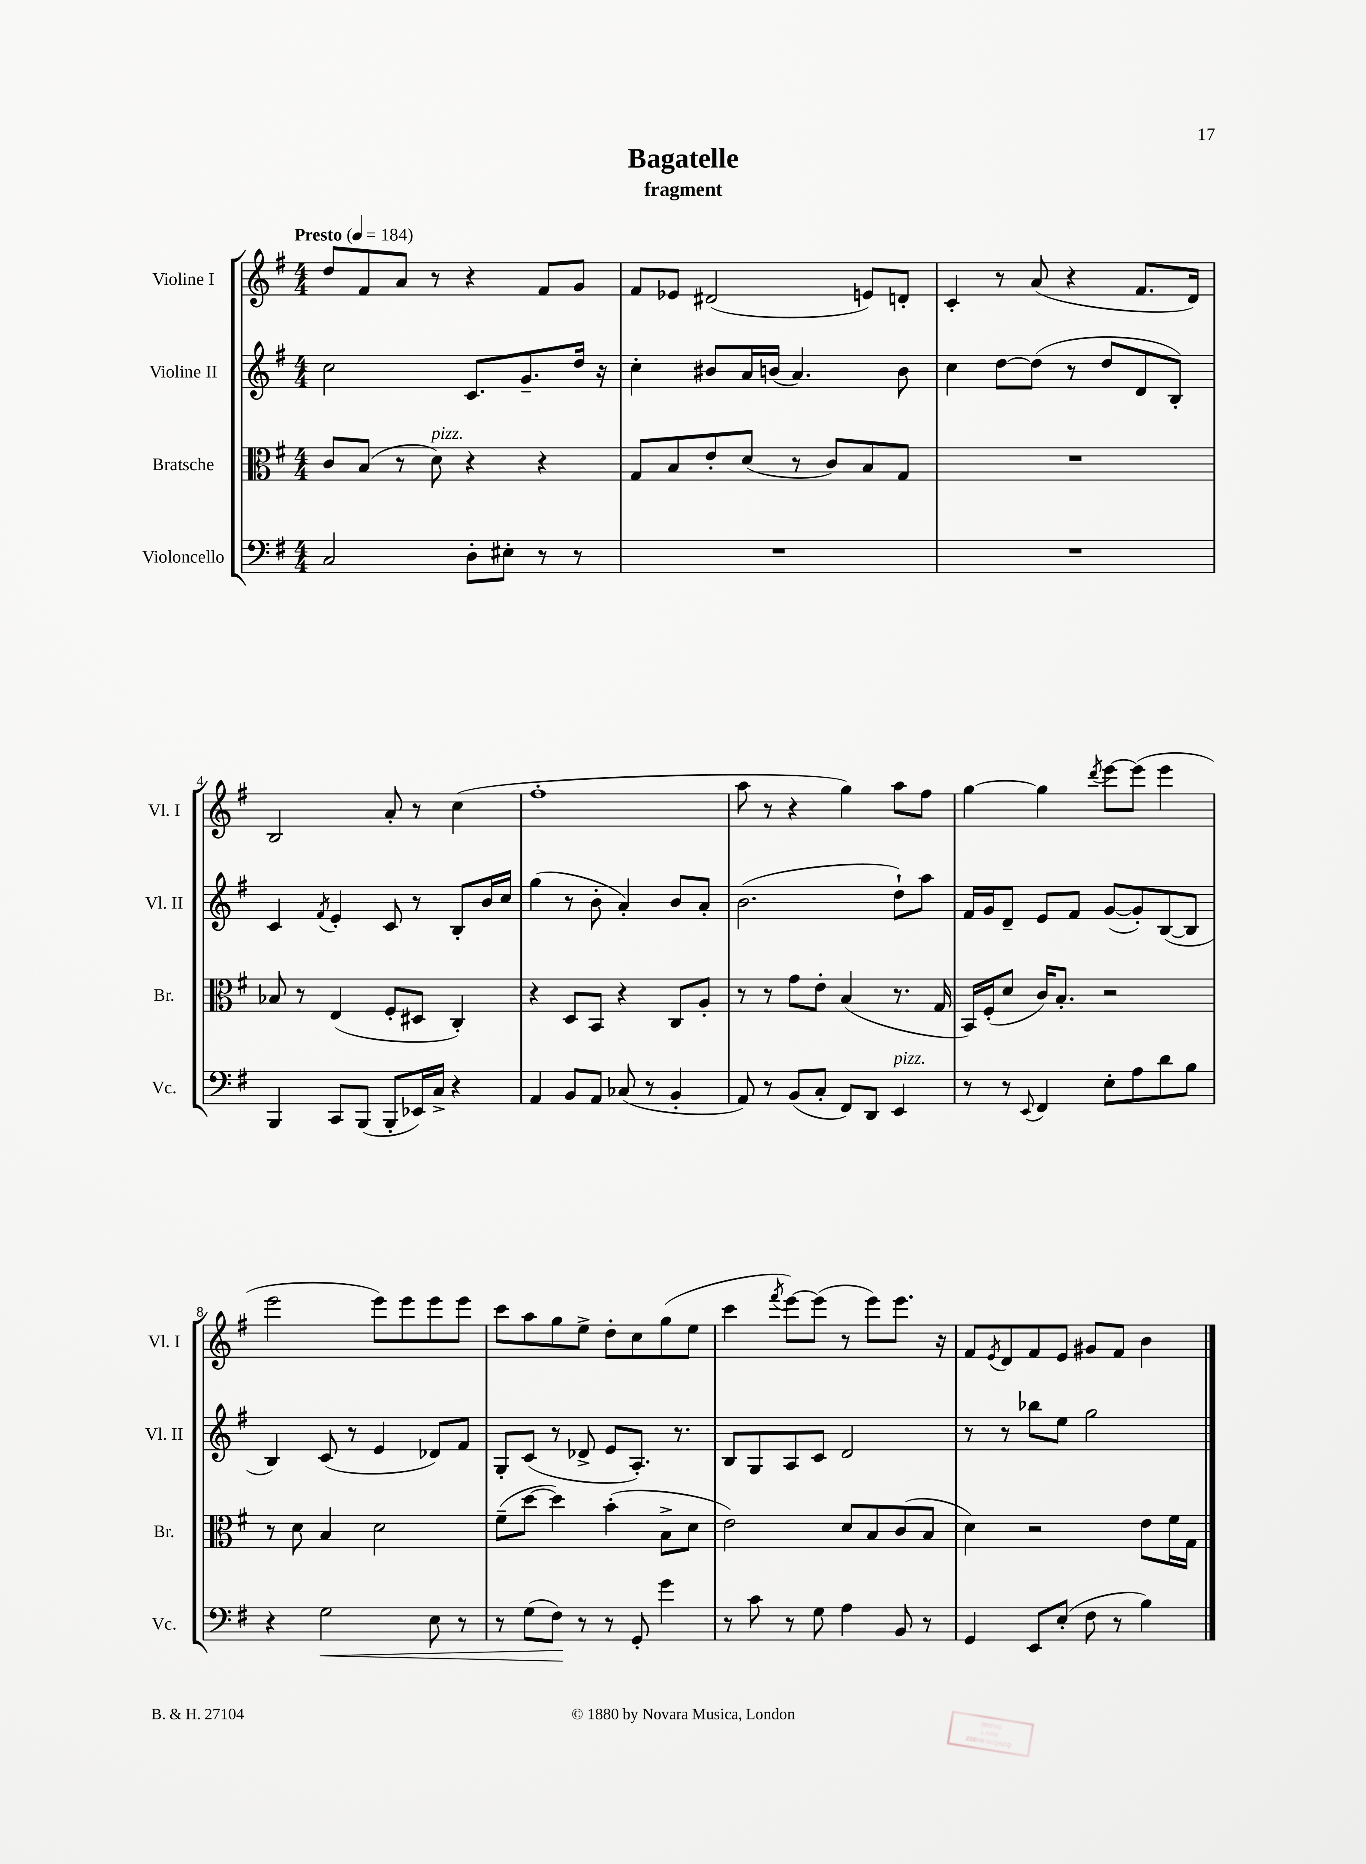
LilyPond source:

\header { title = "Bagatelle" subtitle = "fragment" }
<<
\new StaffGroup <<
\new Staff = "s0" \with { instrumentName = "Violine I" shortInstrumentName = "Vl. I" } {
    \clef treble \key g \major \numericTimeSignature \time 4/4 \tempo "Presto" 4 = 184
    d''8 fis'8 a'8 r8 r4 fis'8 g'8 |
    fis'8 ees'8 dis'2( e'8) d'8-. |
    c'4-. r8 a'8( r4 fis'8. d'16) |
    b2 a'8-. r8 c''4( |
    fis''1-. |
    a''8 r8 r4 g''4) a''8 fis''8 |
    g''4~ g''4 \acciaccatura { d'''8 } e'''8~ e'''8( e'''4 |
    e'''2 e'''8) e'''8 e'''8 e'''8 |
    c'''8 a''8 g''8 e''8-> d''8-. c''8 g''8( e''8 |
    c'''4 \acciaccatura { fis'''8 } e'''8~) e'''8( r8 e'''8) e'''8. r16 |
    fis'8 \acciaccatura { e'8 } d'8 fis'8 e'8 gis'8 fis'8 b'4 \bar "|." |
}
\new Staff = "s1" \with { instrumentName = "Violine II" shortInstrumentName = "Vl. II" } {
    \clef treble \key g \major \numericTimeSignature \time 4/4
    c''2 c'8. g'8.-- d''16 r16 |
    c''4-. bis'8 a'16 b'16( a'4.) b'8 |
    c''4 d''8~ d''8( r8 d''8 d'8 b8-.) |
    c'4 \acciaccatura { fis'8 } e'4-. c'8 r8 b8-. b'16 c''16 |
    g''4( r8 b'8-. a'4-.) b'8 a'8-. |
    b'2.( d''8-!) a''8 |
    fis'16 g'16 d'8-- e'8 fis'8 g'8~( g'8-.) b8~( b8 |
    b4) c'8( r8 e'4 des'8) fis'8 |
    g8-. c'8( r8 des'8-> e'8 a8.-.) r8. |
    b8 g8 a8 c'8 d'2 |
    r8 r8 bes''8 e''8 g''2 \bar "|." |
}
\new Staff = "s2" \with { instrumentName = "Bratsche" shortInstrumentName = "Br." } {
    \clef alto \key g \major \numericTimeSignature \time 4/4
    c'8 b8( r8 d'8^\markup { \italic "pizz." }) r4 r4 |
    g8 b8 e'8-. d'8( r8 c'8) b8 g8 |
    R1 |
    bes8 r8 e4( fis8-. dis8 c4-.) |
    r4 d8 b,8 r4 c8 a8-. |
    r8 r8 g'8 e'8-. b4( r8. g16 |
    b,16) fis16-.( d'8 c'16) b8.-. r2 |
    r8 d'8 b4 d'2 |
    fis'8--( d''8~ d''4) b'4-.( b8-> d'8 |
    e'2) d'8 b8 c'8( b8 |
    d'4) r2 e'8 fis'16 g16 \bar "|." |
}
\new Staff = "s3" \with { instrumentName = "Violoncello" shortInstrumentName = "Vc." } {
    \clef bass \key g \major \numericTimeSignature \time 4/4
    c2 d8-. eis8-. r8 r8 |
    R1 |
    R1 |
    b,,4 c,8 b,,8( b,,8-. ees,16) c16-> r4 |
    a,4 b,8 a,8 ces8( r8 b,4-. |
    a,8) r8 b,8( c8-. fis,8) d,8 e,4^\markup { \italic "pizz." } |
    r8 r8 \appoggiatura { e,8 } fis,4 e8-. a8 d'8 b8 |
    r4 g2\< e8 r8 |
    r8 g8( fis8\!) r8 r8 g,8-. g'4 |
    r8 c'8 r8 g8 a4 b,8 r8 |
    g,4 e,8 e8-.( fis8 r8 b4) \bar "|." |
}
>>
>>
